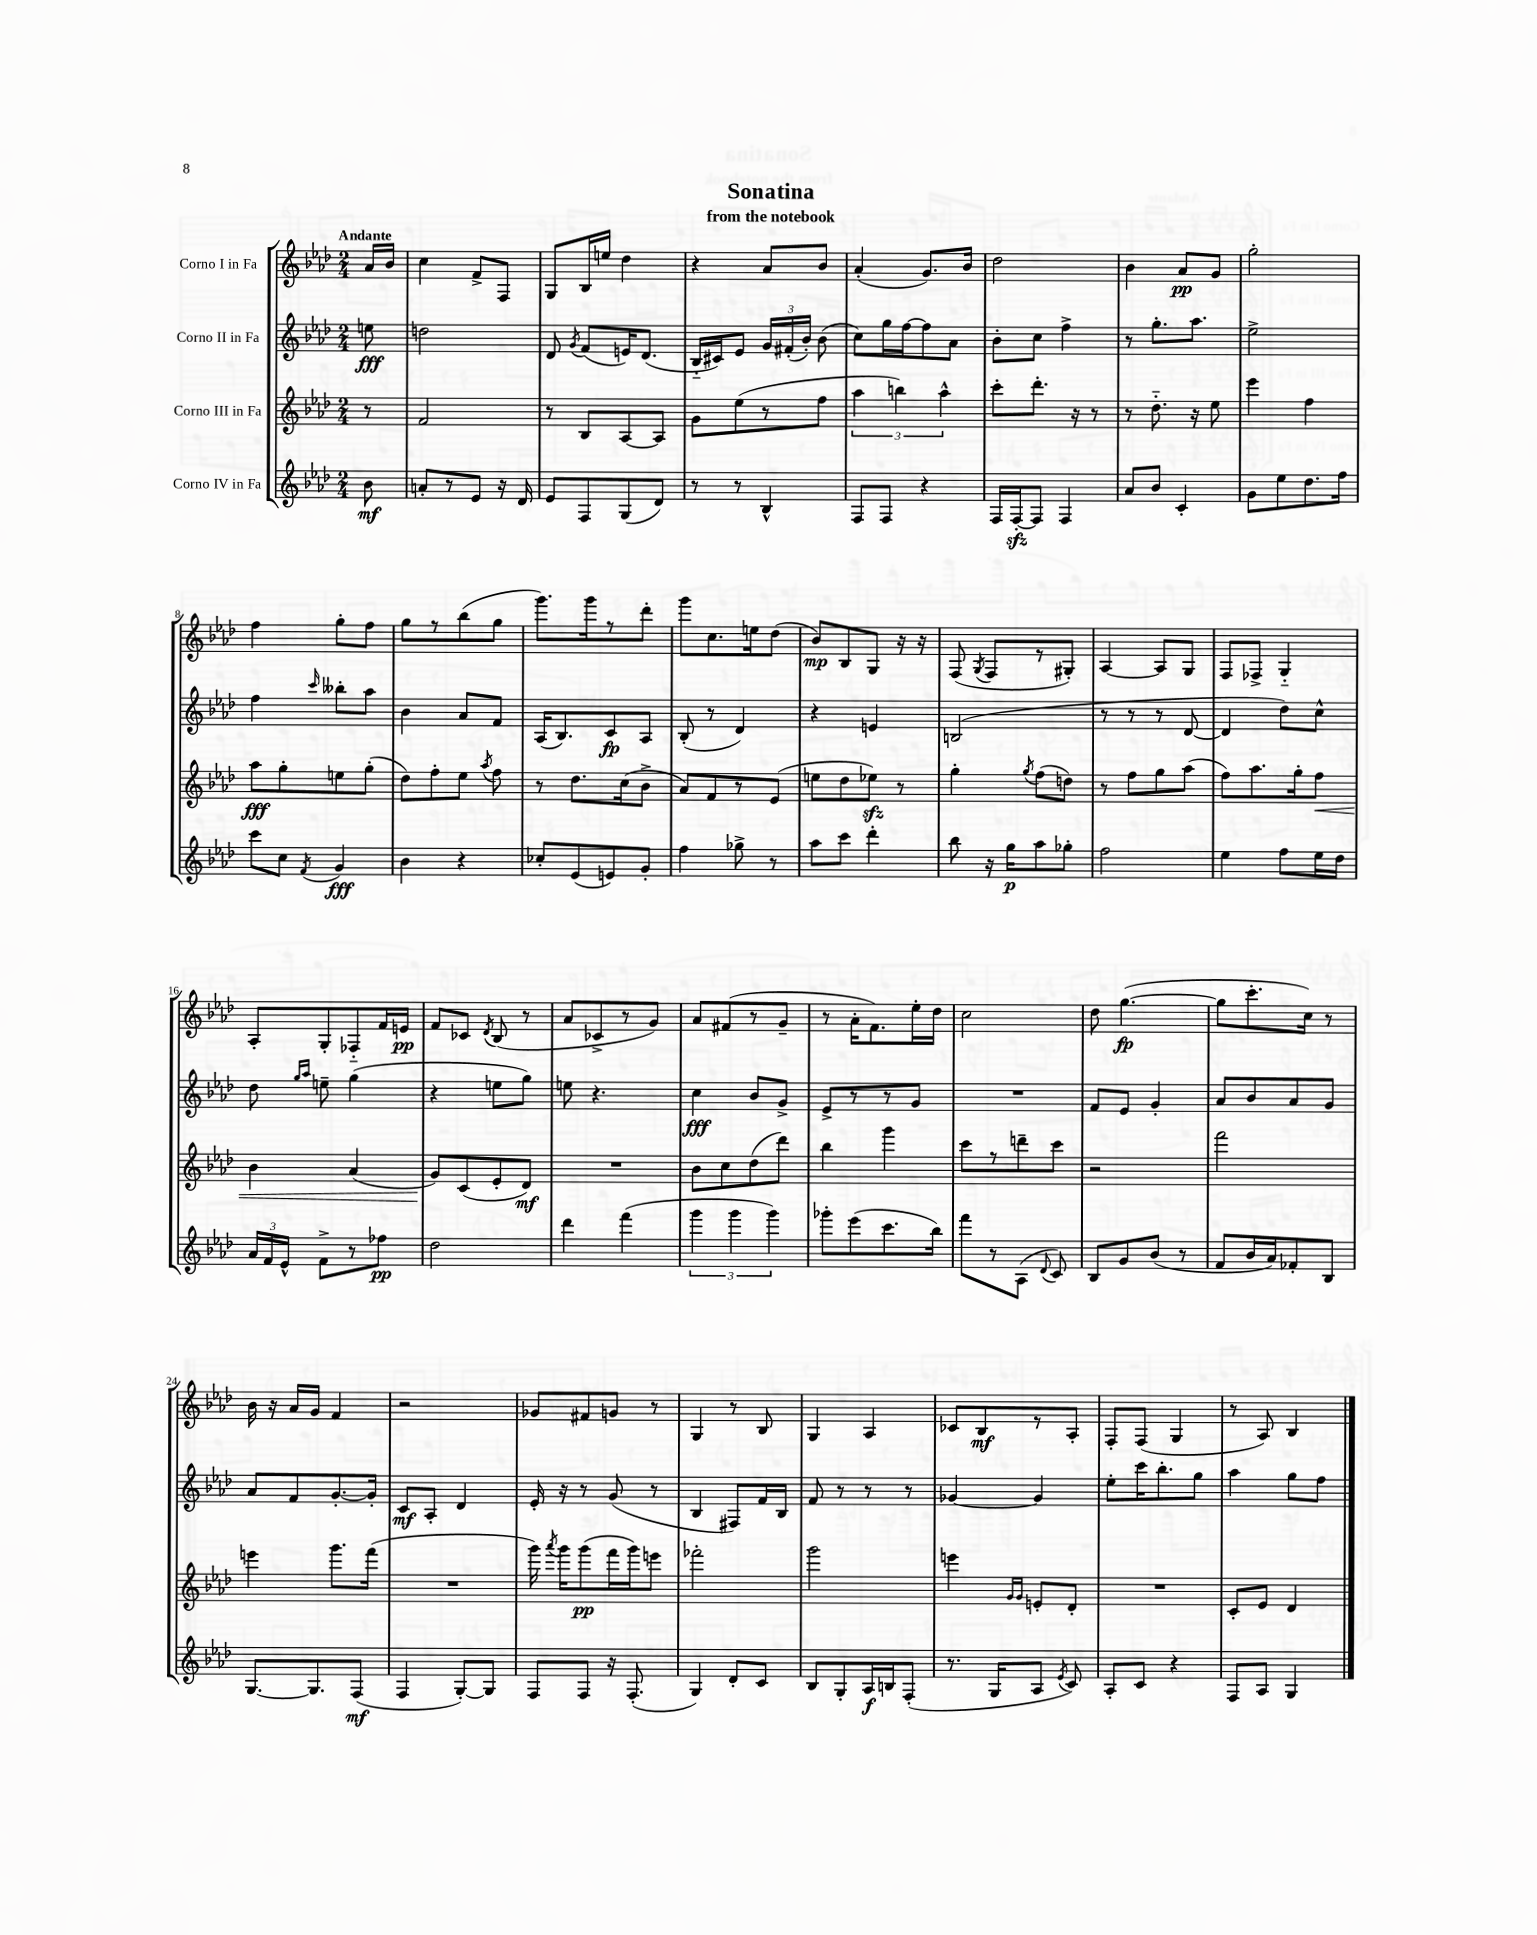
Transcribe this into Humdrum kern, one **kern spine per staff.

**kern	**dynam	**kern	**dynam	**kern	**dynam	**kern	**dynam
*part4	*part4	*part3	*part3	*part2	*part2	*part1	*part1
*staff4	*staff4	*staff3	*staff3	*staff2	*staff2	*staff1	*staff1
*I"Corno IV in Fa	*	*I"Corno III in Fa	*	*I"Corno II in Fa	*	*I"Corno I in Fa	*
*clefG2	*	*clefG2	*	*clefG2	*	*clefG2	*
*k[b-e-a-d-]	*	*k[b-e-a-d-]	*	*k[b-e-a-d-]	*	*k[b-e-a-d-]	*
*M2/4	*	*M2/4	*	*M2/4	*	*M2/4	*
=	=	=	=	=	=	=	=
!	!	!	!	!	!	!LO:TX:a:B:t=Andante	!
8b-\	mf	8r	.	8een\	fff	16a-/LL	.
.	.	.	.	.	.	16b-/JJ	.
=1	=1	=1	=1	=1	=1	=1	=1
8an'/L	.	2f/	.	2ddn\	.	4cc\	.
8r	.	.	.	.	.	.	.
8e-/J	.	.	.	.	.	8f^/L	.
16r	.	.	.	.	.	8F/J	.
16d-/	.	.	.	.	.	.	.
=2	=2	=2	=2	=2	=2	=2	=2
8e-/L	.	8r	.	8d-/	.	8G/L	.
.	.	.	.	8qg/	.	.	.
8F/	.	8B-/L	.	(8f/L	.	16B-/L	.
.	.	.	.	.	.	16een/JJ	.
(8G/	.	[8A-/	.	16en/K)	.	4dd-\	.
.	.	.	.	(8.d-/J	.	.	.
8d-/J)	.	8A-/J]	.	.	.	.	.
=3	=3	=3	=3	=3	=3	=3	=3
8r	.	8g\L	.	16B-/LL	.	4r	.
.	.	.	.	16c#X/J)	.	.	.
8r	.	(8ee-\	.	8e-/J	.	.	.
4B-^^/	.	8r	.	24g/LL	.	8a-/L	.
.	.	.	.	(24f#X'/	.	.	.
.	.	.	.	24b-'/JJ)	.	.	.
.	.	8ff\J	.	(8b-\	.	8b-/J	.
=4	=4	=4	=4	=4	=4	=4	=4
8F/L	.	6aa-\	.	8cc\L)	.	(4a-'/	.
8F/J	.	.	.	16gg\L	.	.	.
.	.	6bbn\)	.	.	.	.	.
.	.	.	.	[16ff\J	.	.	.
4r	.	.	.	8ff\]	.	8.g/L)	.
.	.	6aa-^^\	.	.	.	.	.
.	.	.	.	8a-\J	.	.	.
.	.	.	.	.	.	16b-/Jk	.
=5	=5	=5	=5	=5	=5	=5	=5
16F/LL	.	8ccc'\L	.	8b-'\L	.	2dd-\	.
[16Fzz'/J	.	.	.	.	.	.	.
8F/J]	.	8.ddd-'\J	.	8cc\J	.	.	.
4F/	.	.	.	4ff^\	.	.	.
.	.	16r	.	.	.	.	.
.	.	8r	.	.	.	.	.
=6	=6	=6	=6	=6	=6	=6	=6
8a-/L	.	8r	.	8r	.	4b-\	.
8b-/J	.	8.dd-\	.	8.gg'\L	.	.	.
4c'/	.	.	.	.	.	8a-/L	pp
.	.	16r	.	8.aa-\J	.	.	.
.	.	8ee-\	.	.	.	8g/J	.
=7	=7	=7	=7	=7	=7	=7	=7
8g\L	.	4eee-\	.	2ee-^\	.	2gg'\	.
8ee-\	.	.	.	.	.	.	.
8.dd-\	.	4ff\	.	.	.	.	.
16ff\Jk	.	.	.	.	.	.	.
!!LO:LB:g=z
=8	=8	=8	=8	=8	=8	=8	=8
8ccc\L	.	8aa-\L	fff	4ff\	.	4ff\	.
8cc\J	.	8gg'\	.	.	.	.	.
8qf/	.	.	.	16qqccc/	.	.	.
4g/	fff	8een\	.	8bb--X'\L	.	8gg'\L	.
.	.	(8gg'\J	.	8aa-\J	.	8ff\J	.
=9	=9	=9	=9	=9	=9	=9	=9
4b-\	.	8dd-\L)	.	4b-\	.	8gg\L	.
.	.	8ff'\	.	.	.	8r	.
4r	.	8ee-\J	.	8a-/L	.	(8bb-\	.
.	.	8qaa-/	.	.	.	.	.
.	.	8ff\	.	8f/J	.	8gg\J	.
=10	=10	=10	=10	=10	=10	=10	=10
8cc-X'/L	.	8r	.	(16A-/KL	.	8.ggg\L)	.
.	.	.	.	8.B-/)	.	.	.
(8e-/	.	8.dd-\L	.	.	.	.	.
.	.	.	.	.	.	16ggg\k	.
8en/)	.	.	.	8c/	fp	8r	.
.	.	(16cc\k	.	.	.	.	.
8g'/J	.	8b-^\J	.	8A-/J	.	8ddd-'\J	.
=11	=11	=11	=11	=11	=11	=11	=11
4ff\	.	8a-/L)	.	(8B-'/	.	8ggg\L	.
.	.	8f/	.	8r	.	8.cc\	.
8gg-X^\	.	8r	.	4d-/)	.	.	.
.	.	.	.	.	.	16een\k	.
8r	.	(8e-/J	.	.	.	(8dd-\J	.
=12	=12	=12	=12	=12	=12	=12	=12
8aa-\L	.	8een\L	.	4r	.	8b-/L)	mp
8ccc\J	.	8dd-\	.	.	.	8B-/	.
4ddd-'\	.	8ee-Xzz\J)	.	4en/	.	8G/J	.
.	.	8r	.	.	.	16r	.
.	.	.	.	.	.	16r	.
=13	=13	=13	=13	=13	=13	=13	=13
8bb-\	.	4gg'\	.	(2Bn/	.	(8F/	.
.	.	.	.	.	.	8qG/	.
16r	.	.	.	.	.	8F/L	.
16gg\KL	p	.	.	.	.	.	.
.	.	8qgg/	.	.	.	.	.
8aa-\	.	(8ff\L	.	.	.	8r	.
8gg-X'\J	.	8ddn\J)	.	.	.	8G#X'/J)	.
=14	=14	=14	=14	=14	=14	=14	=14
2ff\	.	8r	.	8r	.	[4A-/	.
.	.	8ff\L	.	8r	.	.	.
.	.	8gg\	.	8r	.	8A-/L]	.
.	.	(8aa-\J	.	[8d-/	.	8G/J	.
=15	=15	=15	=15	=15	=15	=15	=15
4ee-\	.	8ff\L)	.	4d-/]	.	8F/L	.
.	.	8.aa-\	.	.	.	8F-X^/J	.
8ff\L	.	.	.	8dd-\L)	.	4G/	.
.	.	16gg'\k	.	.	.	.	.
!	!	!	!LO:HP:b	!	!	!	!
16ee-\L	.	8ff\J	<	8cc^^\J	.	.	.
16dd-\JJ	.	.	.	.	.	.	.
!!LO:LB:g=z
=16	=16	=16	=16	=16	=16	=16	=16
24a-/LL	.	4b-\	.	8dd-\	.	8A-'/L	.
24f/	.	.	.	.	.	.	.
24e-^^/JJ	.	.	.	.	.	.	.
.	.	.	.	16qqgg/LL	.	.	.
.	.	.	.	16qqaa-/JJ	.	.	.
8f^\L	.	.	.	8een~\	.	8G'/	.
8r	.	(4a-/	.	(4gg\	.	8F-X/	.
8ff-X\J	pp	.	.	.	.	16f/L	.
.	.	.	.	.	.	16en/JJ	pp
=17	=17	=17	=17	=17	=17	=17	=17
2dd-\	.	8g/L)	.	4r	.	8f/L	.
.	.	(8c/	[	.	.	8c-X/J	.
.	.	.	.	.	.	8qd-/	.
.	.	8e-'/	.	8een\L	.	(8B-/	.
.	.	8d-/J)	mf	8gg\J)	.	8r	.
=18	=18	=18	=18	=18	=18	=18	=18
4ddd-\	.	2r	.	8een\	.	8a-/L	.
.	.	.	.	4.r	.	8c-X^/	.
(4fff\	.	.	.	.	.	8r	.
.	.	.	.	.	.	8g/J)	.
=19	=19	=19	=19	=19	=19	=19	=19
6ggg\	.	8b-\L	.	4cc\	fff	8a-/L	.
.	.	8cc\	.	.	.	(8f#X/	.
6ggg\	.	.	.	.	.	.	.
.	.	(8dd-\	.	8b-/L	.	8r	.
6ggg\)	.	.	.	.	.	.	.
.	.	8ddd-\J)	.	8g^/J	.	8g~/J	.
=20	=20	=20	=20	=20	=20	=20	=20
8ggg-X'\L	.	4bb-\	.	8e-^/L	.	8r	.
(8eee-\	.	.	.	8r	.	16a-'\KL	.
.	.	.	.	.	.	8.f\)	.
8.ccc\	.	4ggg\	.	8r	.	.	.
.	.	.	.	8g/J	.	16ee-'\L	.
16bb-\Jk)	.	.	.	.	.	16dd-\JJ	.
=21	=21	=21	=21	=21	=21	=21	=21
8fff\L	.	8ccc\L	.	2r	.	2cc\	.
8r	.	8r	.	.	.	.	.
(8A-\J	.	8dddn~\	.	.	.	.	.
8qqd-/	.	.	.	.	.	.	.
8c/)	.	8ccc\J	.	.	.	.	.
=22	=22	=22	=22	=22	=22	=22	=22
8B-/L	.	2r	.	8f/L	.	8dd-\	.
8g/	.	.	.	8e-/J	.	([4.gg\	fp
(8b-/J	.	.	.	4g'/	.	.	.
8r	.	.	.	.	.	.	.
=23	=23	=23	=23	=23	=23	=23	=23
8f/L	.	2fff\	.	8a-/L	.	8gg\L]	.
16b-/L	.	.	.	8b-/	.	8.ccc'\	.
16a-/J)	.	.	.	.	.	.	.
8f-X'/	.	.	.	8a-/	.	.	.
.	.	.	.	.	.	16cc\Jk)	.
8B-/J	.	.	.	8g/J	.	8r	.
!!LO:LB:g=z
=24	=24	=24	=24	=24	=24	=24	=24
[8.G/L	.	4eeen\	.	8a-/L	.	16b-\	.
.	.	.	.	.	.	16r	.
.	.	.	.	8f/	.	16a-/LL	.
8.G/]	.	.	.	.	.	16g/JJ	.
.	.	8.ggg\L	.	[8.g'/	.	4f/	.
(8F/J	mf	.	.	.	.	.	.
.	.	(16fff\Jk	.	16g'/Jk]	.	.	.
=25	=25	=25	=25	=25	=25	=25	=25
4F/	.	2r	.	8c/L	mf	2r	.
.	.	.	.	8A-'/J	.	.	.
[8G'/L)	.	.	.	4d-/	.	.	.
8G/J]	.	.	.	.	.	.	.
=26	=26	=26	=26	=26	=26	=26	=26
8F/L	.	16ggg\)	.	16e-'/	.	8g-X/L	.
.	.	8qaaa-/	.	.	.	.	.
.	.	16ggg\KL	.	16r	.	.	.
8F/J	.	(8ggg\	pp	8r	.	8f#X/	.
16r	.	16fff\L	.	(8g/	.	8gn/J	.
(8.F'/	.	16ggg\J)	.	.	.	.	.
.	.	8eeen\J	.	8r	.	8r	.
=27	=27	=27	=27	=27	=27	=27	=27
4G/)	.	2fff-X'\	.	4B-/	.	4G/	.
8d-'/L	.	.	.	8F#X/L)	.	8r	.
8c/J	.	.	.	16f/L	.	8B-/	.
.	.	.	.	16B-/JJ	.	.	.
=28	=28	=28	=28	=28	=28	=28	=28
8B-/L	.	2ggg\	.	8f/	.	4G/	.
8G'/	.	.	.	8r	.	.	.
16A-/L	f	.	.	8r	.	4A-/	.
16Bn/J	.	.	.	.	.	.	.
(8F'/J	.	.	.	8r	.	.	.
=29	=29	=29	=29	=29	=29	=29	=29
8.r	.	4eeen\	.	[4g-X/	.	8c-X/L	.
.	.	.	.	.	.	8B-/	mf
16G/KL	.	.	.	.	.	.	.
.	.	16qqg/LL	.	.	.	.	.
.	.	16qqg/JJ	.	.	.	.	.
8A-/J	.	8en'/L	.	4g-/]	.	8r	.
8qe-/	.	.	.	.	.	.	.
8c/)	.	8d-'/J	.	.	.	8A-'/J	.
=30	=30	=30	=30	=30	=30	=30	=30
8A-'/L	.	2r	.	8ee-'\L	.	8F'/L	.
8c/J	.	.	.	16ccc\K	.	(8F/J	.
.	.	.	.	8.bb-'\	.	.	.
4r	.	.	.	.	.	4G/	.
.	.	.	.	8gg\J	.	.	.
=31	=31	=31	=31	=31	=31	=31	=31
8F/L	.	8c'/L	.	4aa-\	.	8r	.
8A-/J	.	8e-/J	.	.	.	8A-/)	.
4G/	.	4d-/	.	8gg\L	.	4B-/	.
.	.	.	.	8ff\J	.	.	.
==	==	==	==	==	==	==	==
*-	*-	*-	*-	*-	*-	*-	*-
